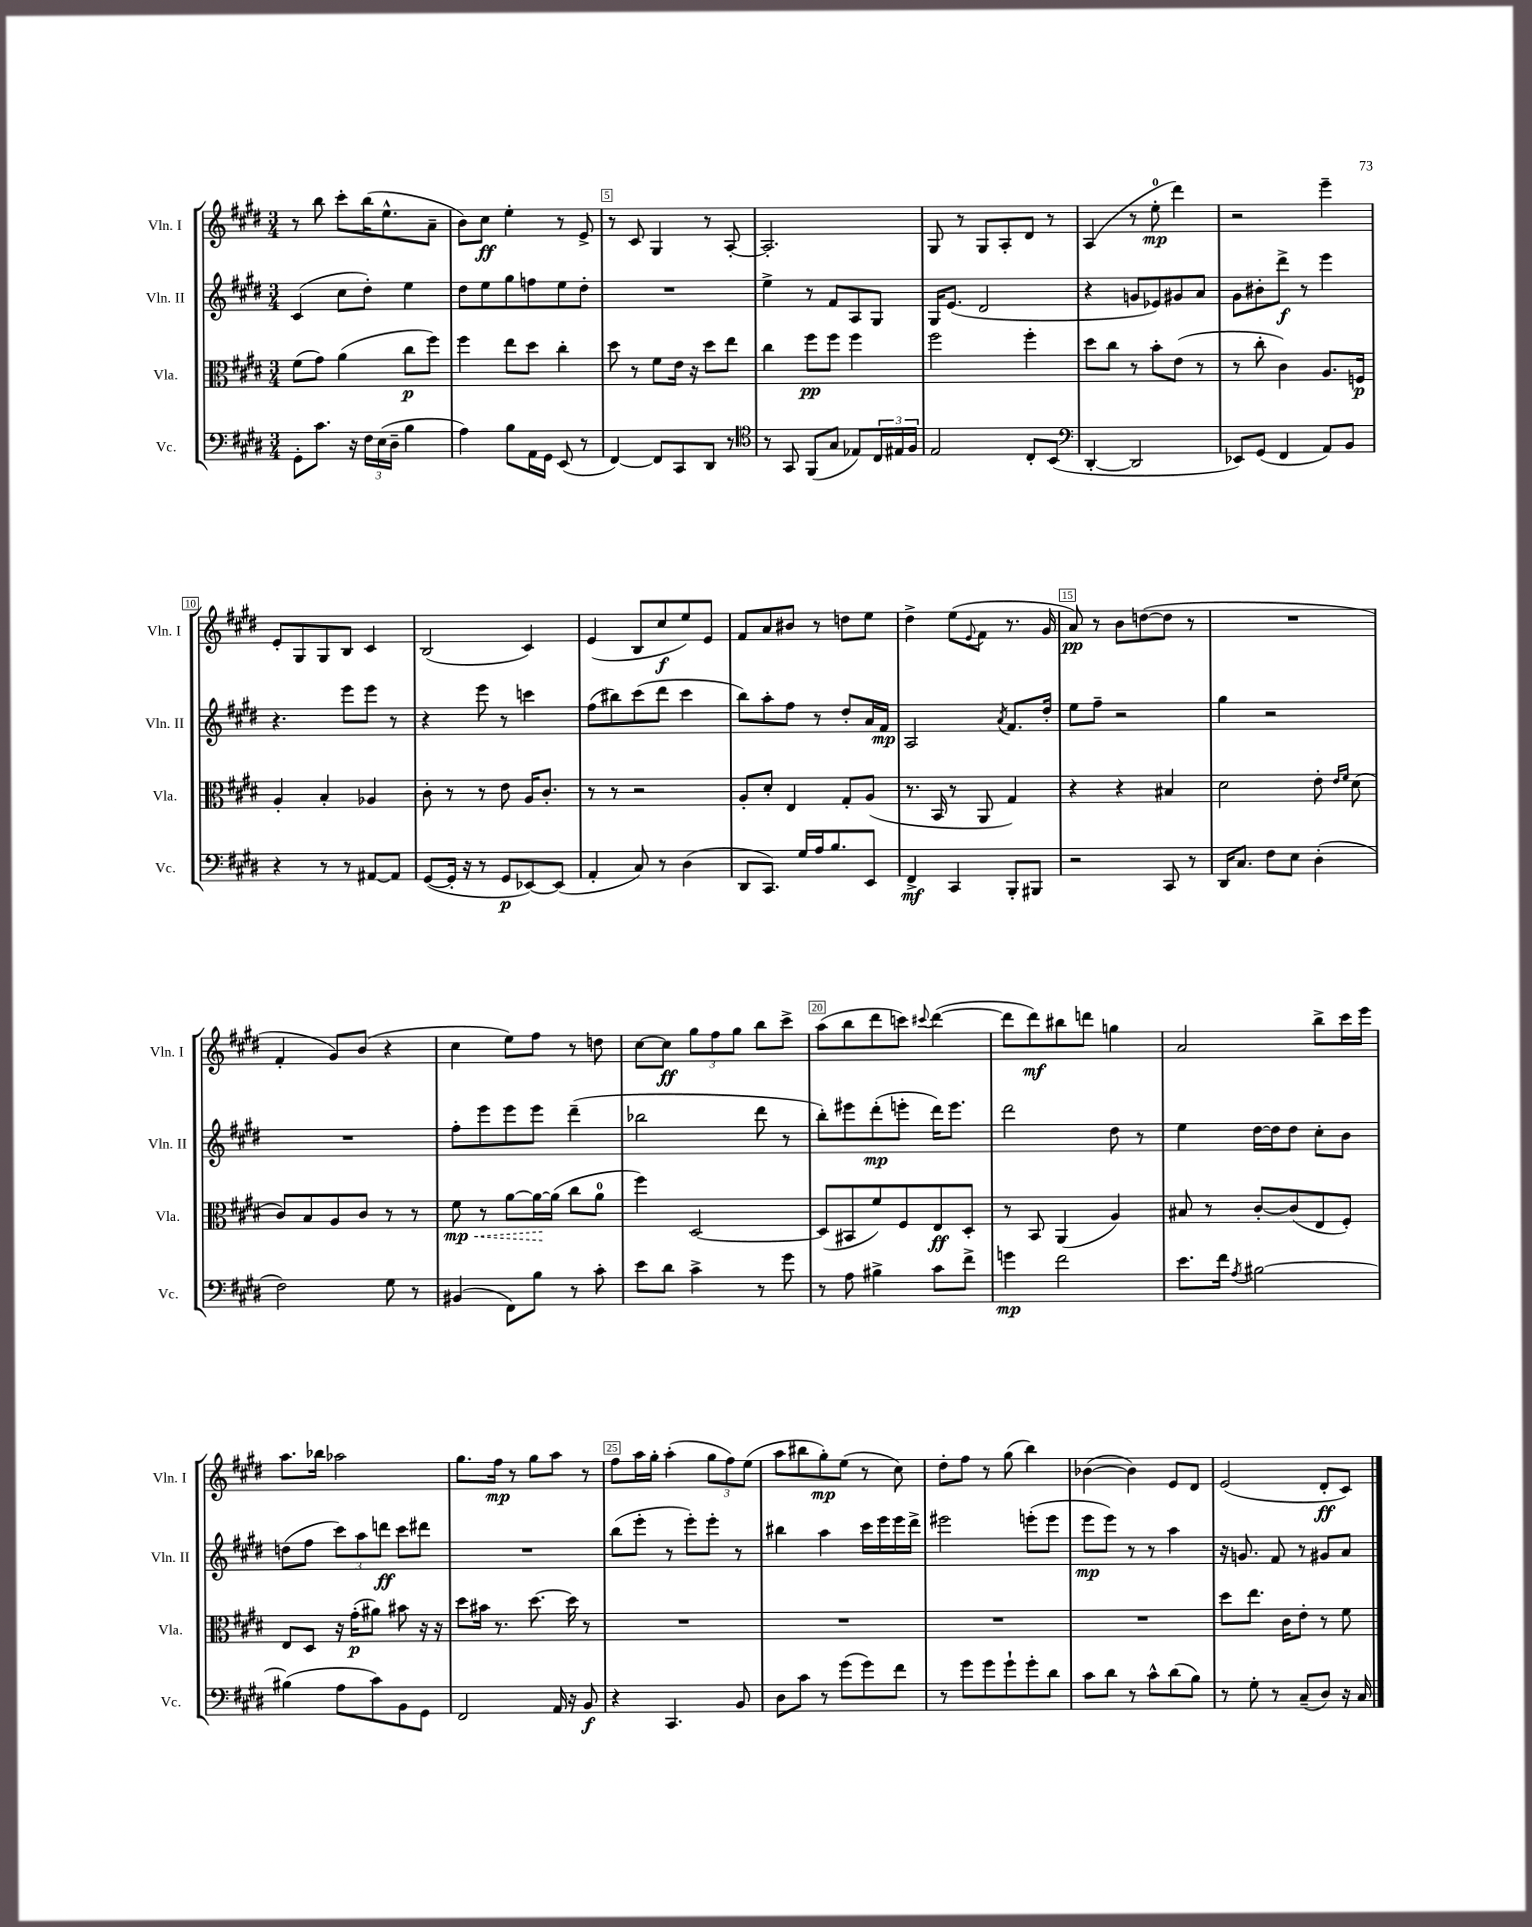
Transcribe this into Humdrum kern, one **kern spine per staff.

**kern	**kern	**kern	**kern
*staff4	*staff3	*staff2	*staff1
*clefF4	*clefC3	*clefG2	*clefG2
*k[f#c#g#d#]	*k[f#c#g#d#]	*k[f#c#g#d#]	*k[f#c#g#d#]
*M3/4	*M3/4	*M3/4	*M3/4
8GG#'	(8f#	(4c#	8r
8.c#	8g#)	.	8bb
.	(4a	8cc#	8ccc#'
16r	.	.	.
24F#	.	8dd#')	(16bb
(24E	.	.	.
.	.	.	8.ee^^
24D#~	.	.	.
4B	8cc#	4ee	.
.	8ff#)	.	8a~
=	=	=	=
4A)	4ff#	8dd#	8b)
.	.	8ee	8cc#
8B	8ee	8gg#	4ee'
16AA	8dd#	8ff	.
16GG#	.	.	.
(8EE	4cc#'	8ee	8r
8r	.	8dd#'	8e^
=	=	=	=
[4FF#)	8dd#	2.r	8r
.	8r	.	8c#
8FF#]	8f#	.	4G#
8CC#	16e	.	.
.	16r	.	.
8DD#	8dd#	.	8r
8r	8ee	.	[8A'
=	=	=	=
*clefC4	*	*	*
8r	4cc#	4ee^	2.A']
8GG#	.	.	.
(8FF#	8ff#	8r	.
8G#	8ff#	8f#	.
8E-)	4ff#	8A	.
24C#	.	8G#	.
24E#	.	.	.
24F#	.	.	.
=	=	=	=
2E	2ff#	16G#	8G#
.	.	(8.e	.
.	.	.	8r
.	.	2d#	8G#
.	.	.	8A'
8C#'	4ff#'	.	8d#
(8BB	.	.	8r
=	=	=	=
*clefF4	*	*	*
[4DD#'	8dd#	4r	(4A
.	8cc#	.	.
2DD#]	8r	8g	8r
.	8b'	8e-)	8ee'
.	(8e	8g#	4ddd#)
.	8r	8a	.
=	=	=	=
8EE-)	8r	8g#	2r
(8GG#	8cc#'	8b#'	.
4FF#	4c#)	8ddd#^	.
.	.	8r	.
8AA)	8.A	4eee	4eee~
8BB	.	.	.
.	16F	.	.
=	=	=	=
4r	4A'	4.r	8e'
.	.	.	8G#
8r	4B'	.	8G#
8r	.	8eee	8B
[8AA#	4A-	8eee	4c#
8AA#]	.	8r	.
=	=	=	=
([8GG#	8c#'	4r	(2B
16GG#']	8r	.	.
16r	.	.	.
8r	8r	8eee	.
8GG#	8e	8r	.
[8EE-)	16A	4ccc	4c#)
.	8.c#'	.	.
(8EE-]	.	.	.
=	=	=	=
4AA'	8r	(8ff#	(4e
.	8r	8bb#)	.
8C#)	2r	(8ccc#	8B
8r	.	8ddd#	8cc#
(4D#	.	4ccc#	8ee)
.	.	.	8e
=	=	=	=
8DD#	8A'	8bb)	8f#
8.CC#)	8d#'	8aa'	8a
.	4E	8ff#	8b#
16G#	.	.	.
16A	.	8r	8r
8.B	.	.	.
.	8G#'	8dd#'	8dd
8EE	(8A	16a	8ee
.	.	16f#	.
=	=	=	=
4FF#^	8.r	2A	4dd#^
.	16BB	.	.
4CC#	8r	.	(8ee
.	.	.	8qqe
.	8AA	.	8f#
.	.	8qa	.
8BBB'	4G#)	8.f#	8.r
8BBB#	.	.	.
.	.	16dd#'	16g#
=	=	=	=
2r	4r	8ee	8a)
.	.	8ff#~	8r
.	4r	2r	8b
.	.	.	([8dd
8CC#	4B#	.	8dd]
8r	.	.	8r
=	=	=	=
16DD#	2d#	4gg#	2.r
8.C#	.	.	.
8F#	.	2r	.
8E	.	.	.
(4D#'	8e'	.	.
.	16qqe	.	.
.	16qqf#	.	.
.	(8d#	.	.
=	=	=	=
2F#)	8c#)	2.r	4f#'
.	8B	.	.
.	8A	.	8g#)
.	8c#	.	(8b
8G#	8r	.	4r
8r	8r	.	.
=	=	=	=
(4BB#	8f#	8ff#'	4cc#
.	8r	8eee	.
8FF#)	[8a	8eee	8ee)
8B	16a_	8eee	8ff#
.	(16a]	.	.
8r	8cc#	(4ddd#~	8r
8c#'	8a	.	8dd
=	=	=	=
8e	4ff#)	2bb-	[8cc#
8d#	.	.	8cc#]
4c#^	[2D#	.	12gg#
.	.	.	12ff#
.	.	.	12gg#
8r	.	8ddd#	8bb
8g#	.	8r	8ccc#^
=	=	=	=
8r	(8D#]	8bb')	(8aa
8A	8BB#	8eee#	8bb
4B#^	8f#)	(8ddd#'	8ddd#
.	8F#	8eee'	8ccc)
.	.	.	8qqccc#
8c#	8E	16ddd#)	([4ddd#
.	.	8.eee	.
8f#^	8D#'	.	.
=	=	=	=
4g	8r	2ddd#	8ddd#]
.	8BB	.	8ddd#)
2f#	(4AA	.	8bb#
.	.	.	8ddd
.	4A)	8dd#	4gg
.	.	8r	.
=	=	=	=
8.e	8B#	4ee	2a
.	8r	.	.
16f#	.	.	.
8qA	.	.	.
[2B#	[8c#'	[16dd#	.
.	.	16dd#]	.
.	(8c#]	8dd#	.
.	8E	8cc#'	8bb^
.	8F#')	8b	16ccc#
.	.	.	16eee
=	=	=	=
(4B#]	8E	(8dd	8.aa
.	8D#	8ff#	.
.	.	.	16bb-
8A	16r	12ccc#)	2aa-
.	(16g#'	.	.
.	.	12aa	.
8c#)	8a#)	.	.
.	.	12ddd	.
8BB	8b#	8ccc#	.
8GG#	16r	8ddd#	.
.	16r	.	.
=	=	=	=
2FF#	8dd#	2.r	8.gg#
.	16b#	.	.
.	8.r	.	16ff#
.	.	.	8r
.	[8.dd#	.	8gg#
16AA	.	.	8aa
16r	16dd#]	.	.
8BB	8r	.	8r
=	=	=	=
4r	2.r	(8bb	8ff#
.	.	8eee'	16aa
.	.	.	16gg#'
4.CC#	.	8r	(4aa'
.	.	8eee')	.
.	.	8eee'	12gg#
.	.	.	12ff#)
8BB	.	8r	.
.	.	.	(12ee
=	=	=	=
8D#	2.r	4bb#	8aa
8c#	.	.	8bb#
8r	.	4aa	8gg#')
(8g#	.	.	(8ee
8g#)	.	16ccc#	8r
.	.	16eee	.
8f#	.	16eee	8cc#)
.	.	16ddd#^	.
=	=	=	=
8r	2.r	2eee#	8dd#'
8g#	.	.	8ff#
8g#	.	.	8r
8g#`	.	.	(8gg#
8g#'	.	(8eee'	4bb)
8d#	.	8eee	.
=	=	=	=
8c#	2.r	8eee	([4b-
8d#	.	8eee)	.
8r	.	8r	4b-])
8c#^^	.	8r	.
(8d#	.	4aa	8e
8B)	.	.	8d#
=	=	=	=
8r	8dd#	16r	(2e
.	.	8.g	.
8G#'	8.ee	.	.
8r	.	8f#	.
.	16c#	.	.
(8C#~	8e'	8r	.
8D#)	8r	8g#	8d#'
16r	8f#	8a	8c#)
16C#	.	.	.
==	==	==	==
*-	*-	*-	*-
